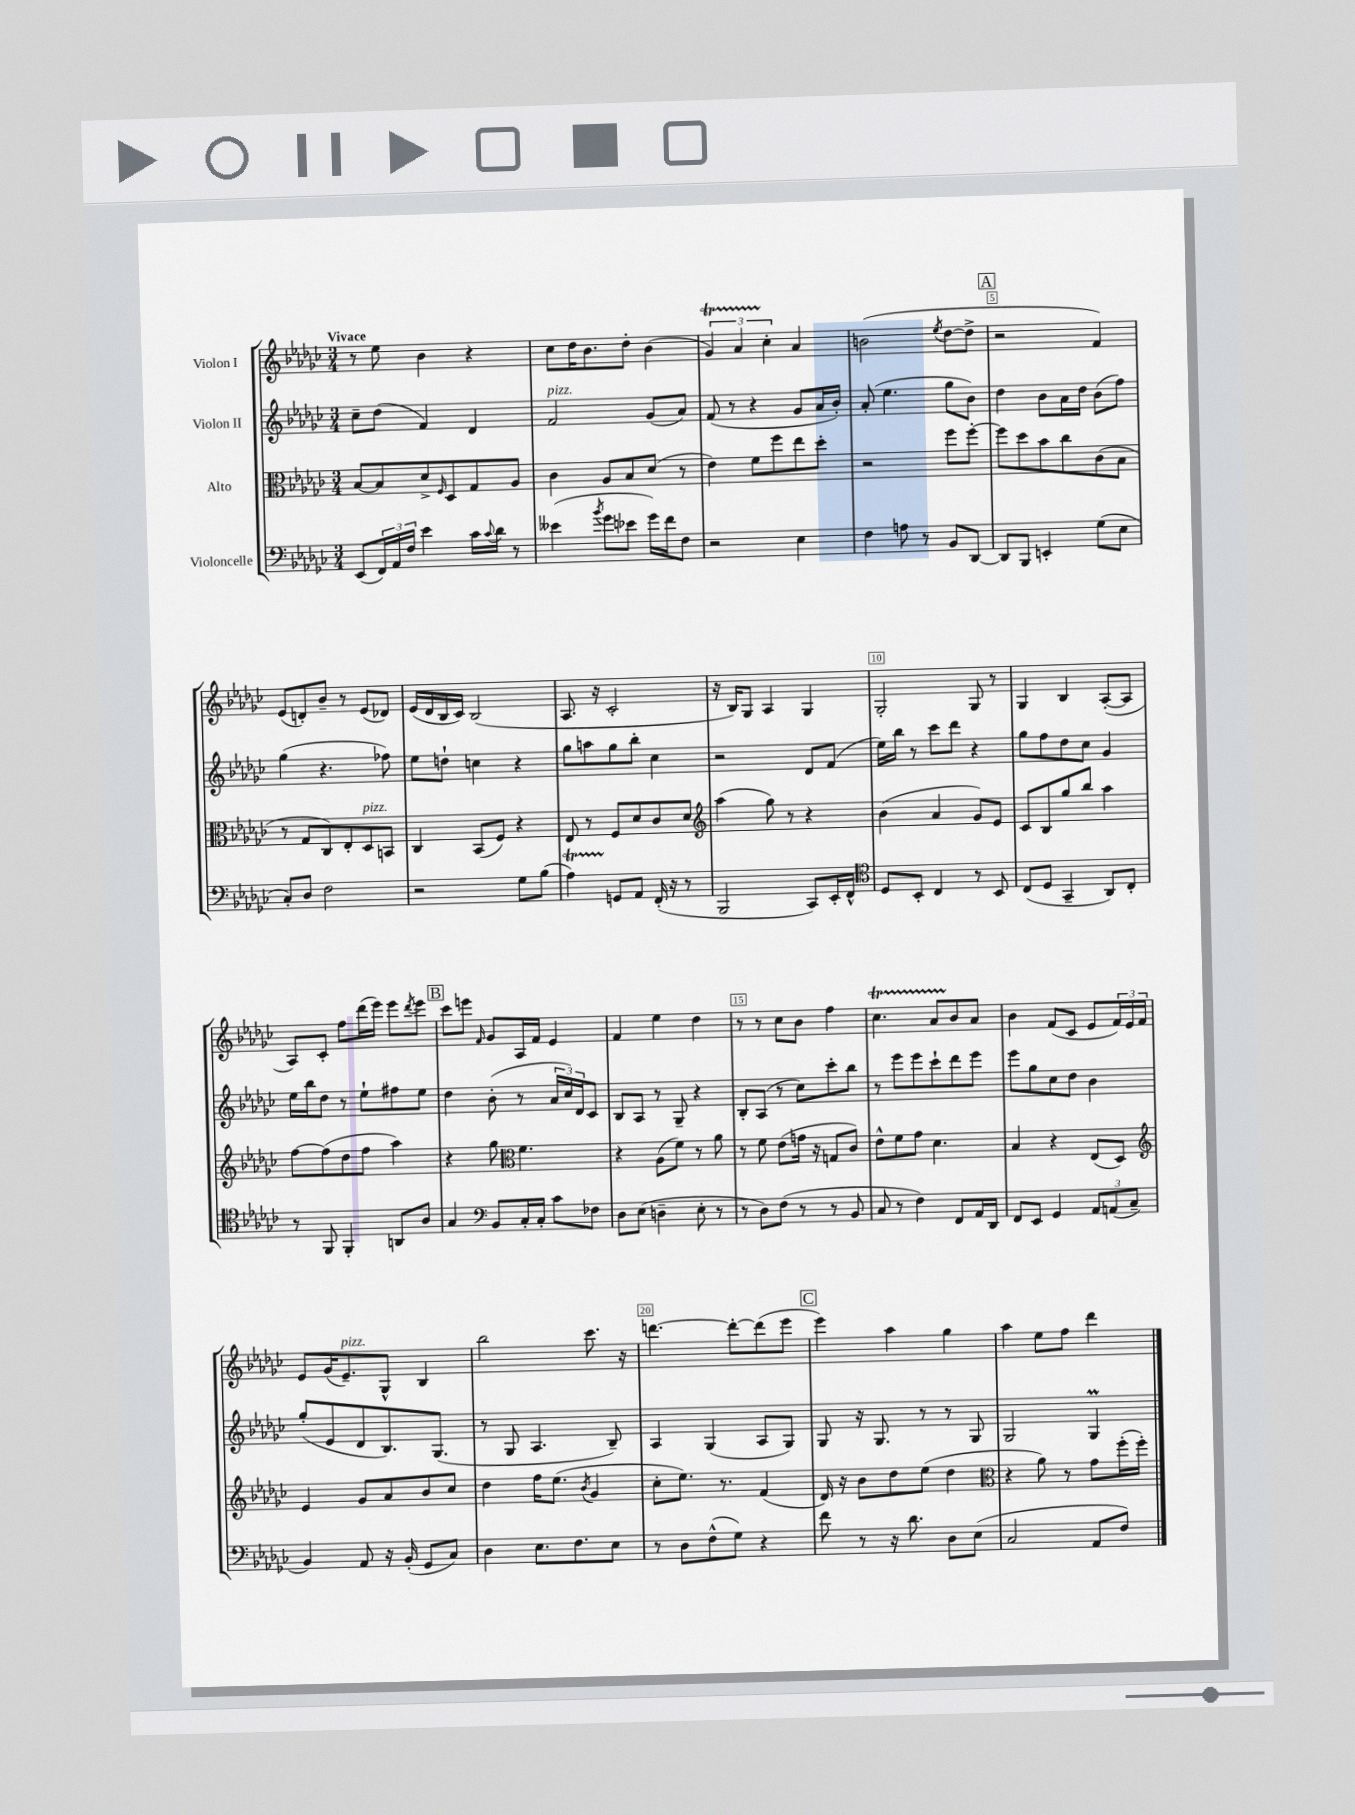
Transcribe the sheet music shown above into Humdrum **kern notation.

**kern	**kern	**kern	**kern
*staff4	*staff3	*staff2	*staff1
*clefF4	*clefC3	*clefG2	*clefG2
*k[b-e-a-d-g-c-]	*k[b-e-a-d-g-c-]	*k[b-e-a-d-g-c-]	*k[b-e-a-d-g-c-]
*M3/4	*M3/4	*M3/4	*M3/4
(8EE-	[8B-	8cc-~	8r
24FF)	8B-]	(8dd-	8ee-
24AA-	.	.	.
24F	.	.	.
4e-	8d-^	4f)	4b-
.	16qqF	.	.
.	8D-	.	.
16c-	8G-	4d-	4r
8qqc-	.	.	.
16d-	.	.	.
8r	8A-	.	.
=	=	=	=
(4e--	4c-	2f	8cc-
.	.	.	16dd-
.	.	.	8.b-
8qb-	.	.	.
8g-	8A-	.	.
8e-	8B-	.	8dd-'
16g-)	(8d-	(8g-	(4b-
16f	.	.	.
8F	8r	8a-)	.
=	=	=	=
2r	4e-)	(8f	6g-)
.	.	8r	.
.	.	.	6a-
.	8f	4r	.
.	.	.	6cc-'
.	8ff	.	.
4E-	8ee-	8g-	4a-
.	8dd-'	16a-	.
.	.	16b-')	.
=	=	=	=
4F	2r	(8a-'	(2b
.	.	4.ee-	.
8A	.	.	.
8r	.	.	.
.	.	.	8qee-
8BB-	8ff	8gg-	[8dd-
[8DD-	[8ff'	8b-)	8dd-^]
=	=	=	=
8DD-]	8ff]	4dd-	2r
8BBB-	8dd-	.	.
4EE'	8b-	8b-	.
.	8cc-	16a-	.
.	.	16dd-	.
(8G-	(8c-	(8b-	4f)
8E-	8B-	8ff)	.
=	=	=	=
8C-')	8r	(4gg-	(8e-
8D-	8G-	.	8d')
2F	8C-)	4.r	8b-~
.	8E-'	.	8r
.	8D-	.	(8e-
.	8BB	8ff-)	8d-)
=	=	=	=
2r	4C-	8ee-	(16e-
.	.	.	16d-
.	.	8dd`	16B-
.	.	.	16c-)
.	(8BB-	4cc	(2B-
.	8F)	.	.
8G-	4r	4r	.
(8B-	.	.	.
=	=	=	=
4A-)	8E-	8gg-	8.A-
.	8r	8aa	.
.	.	.	16r
8GG	8F	8gg-	2c-'
8AA-	8d-	8bb-'	.
(16FF'	8c-	4cc-	.
16r	.	.	.
8r	8d-	.	.
=	=	=	=
*	*clefG2	*	*
2BBB-	(4aa-	2r	16r
.	.	.	16B-)
.	.	.	8G-
.	8gg-)	.	4A-
.	8r	.	.
8CC-)	4r	8d-	4G-
16EE-'	.	(8f	.
16FF^^	.	.	.
=	=	=	=
*clefC4	*	*	*
8D-	(4b-	16ee-)	2G-'
.	.	16bb-	.
8BB-'	.	8r	.
4C-	4a-	8ccc-	.
.	.	8ddd-	.
8r	8g-)	4r	8G-
8BB-	8e-	.	8r
=	=	=	=
(8C-	8c-	8gg-	4G-
8D-	8B-	8ff	.
4GG-~	8gg-	8dd-	4B-
.	8bb-	8cc-	.
8AA-)	4aa-	4g-	([8A-'
8C-'	.	.	8A-]
=	=	=	=
8r	[8ff	16ee-	8A-)
.	.	16bb-	.
8FF	(8ff]	8dd-	8c-'
4FF'	8dd-	8r	8ff
.	8ff	8ee-`	(16ddd-
.	.	.	16eee-)
8AA	4aa-)	8ff#	8eee-
.	.	.	8qddd-
8A-	.	8ee-	8eee-
=	=	=	=
4G-	4r	4dd-	8ccc-
.	.	.	8eee
*clefF4	*	*	*
.	.	.	16qqf
8BB-	8gg-	(8b-'	8g-
*	*clefC3	*	*
16C-'	4.f	8r	16A-
16C-'	.	.	16f
8c-	.	24a-	4e-
.	.	24cc-)	.
.	.	24d-	.
8F-	.	8c-	.
=	=	=	=
8D-	4r	8B-	4f
(8E-	.	8A-	.
4D~	(8A-	8r	4ee-
.	8f)	8G-~	.
8E-'	8r	4r	4dd-
8r	8a-	.	.
=	=	=	=
8r	8r	8B-'	8r
8D-)	8f	(8A-	8r
(8F	(8e-	8r	8cc-
8r	16g	8cc-)	8b-
.	16r	.	.
8r	8G	8ccc-'	4ff
8BB-	8c-)	8bb-	.
=	=	=	=
8C-	8e-^^	8r	4.cc-
8r	8f	8eee-	.
4F)	8g-	8eee-	.
.	4.d-	8ccc-`	8a-
8FF	.	8ddd-	8b-
16AA-	.	8eee-	8a-
16DD-	.	.	.
=	=	=	=
8FF	4B-	8eee-	4b-
8EE-	.	8gg-	.
4GG-	4r	8cc-	(8f
.	.	8dd-	8c-
12AA-	(8E-	4b-	8e-
(12AA	.	.	.
.	8D-)	.	24f)
12C-~	.	.	24e-
.	.	.	24f
=	=	=	=
*	*clefG2	*	*
4BB-)	4e-	(8gg-'	8e-
.	.	8e-	(16g-
.	.	.	8.e-~)
8AA-	8g-	8d-	.
16r	8a-	8.B-)	8G-^^
(16BB-'	.	.	.
8GG-	8b-	.	4B-
.	.	(8.G-	.
8C-)	8cc-	.	.
=	=	=	=
4D-	4dd-	8r	2bb-
.	.	8G-	.
8.E-	16ff	4.A-	.
.	(8.ee-	.	.
8.F	.	.	.
.	8qb-	.	.
.	4g-	.	8.ccc-
8E-	.	8B-~)	.
.	.	.	16r
=	=	=	=
8r	8cc-'	4A-	[4.ddd
8D-	8.ee-)	.	.
(8F^^	.	(4G-	.
.	8.r	.	.
8G-)	.	.	8ddd'_
4r	(4f	8A-	(8ddd]
.	.	8G-)	8eee-
=	=	=	=
8f	16d-)	8G-	4eee-)
.	16r	.	.
8r	8b-	16r	.
.	.	8.G-	.
16r	8dd-	.	4aa-
8.d-	.	.	.
.	(8ee-	8r	.
8D-	4dd-	8r	4gg-
(8E-	.	8G-	.
=	=	=	=
*	*clefC3	*	*
2C-	4r	2G-	4aa-
.	8a-)	.	8ee-
.	8r	.	8ff
8AA-	8g-	4G-	4ddd-
8F)	(16ff'	.	.
.	16ff')	.	.
==	==	==	==
*-	*-	*-	*-
